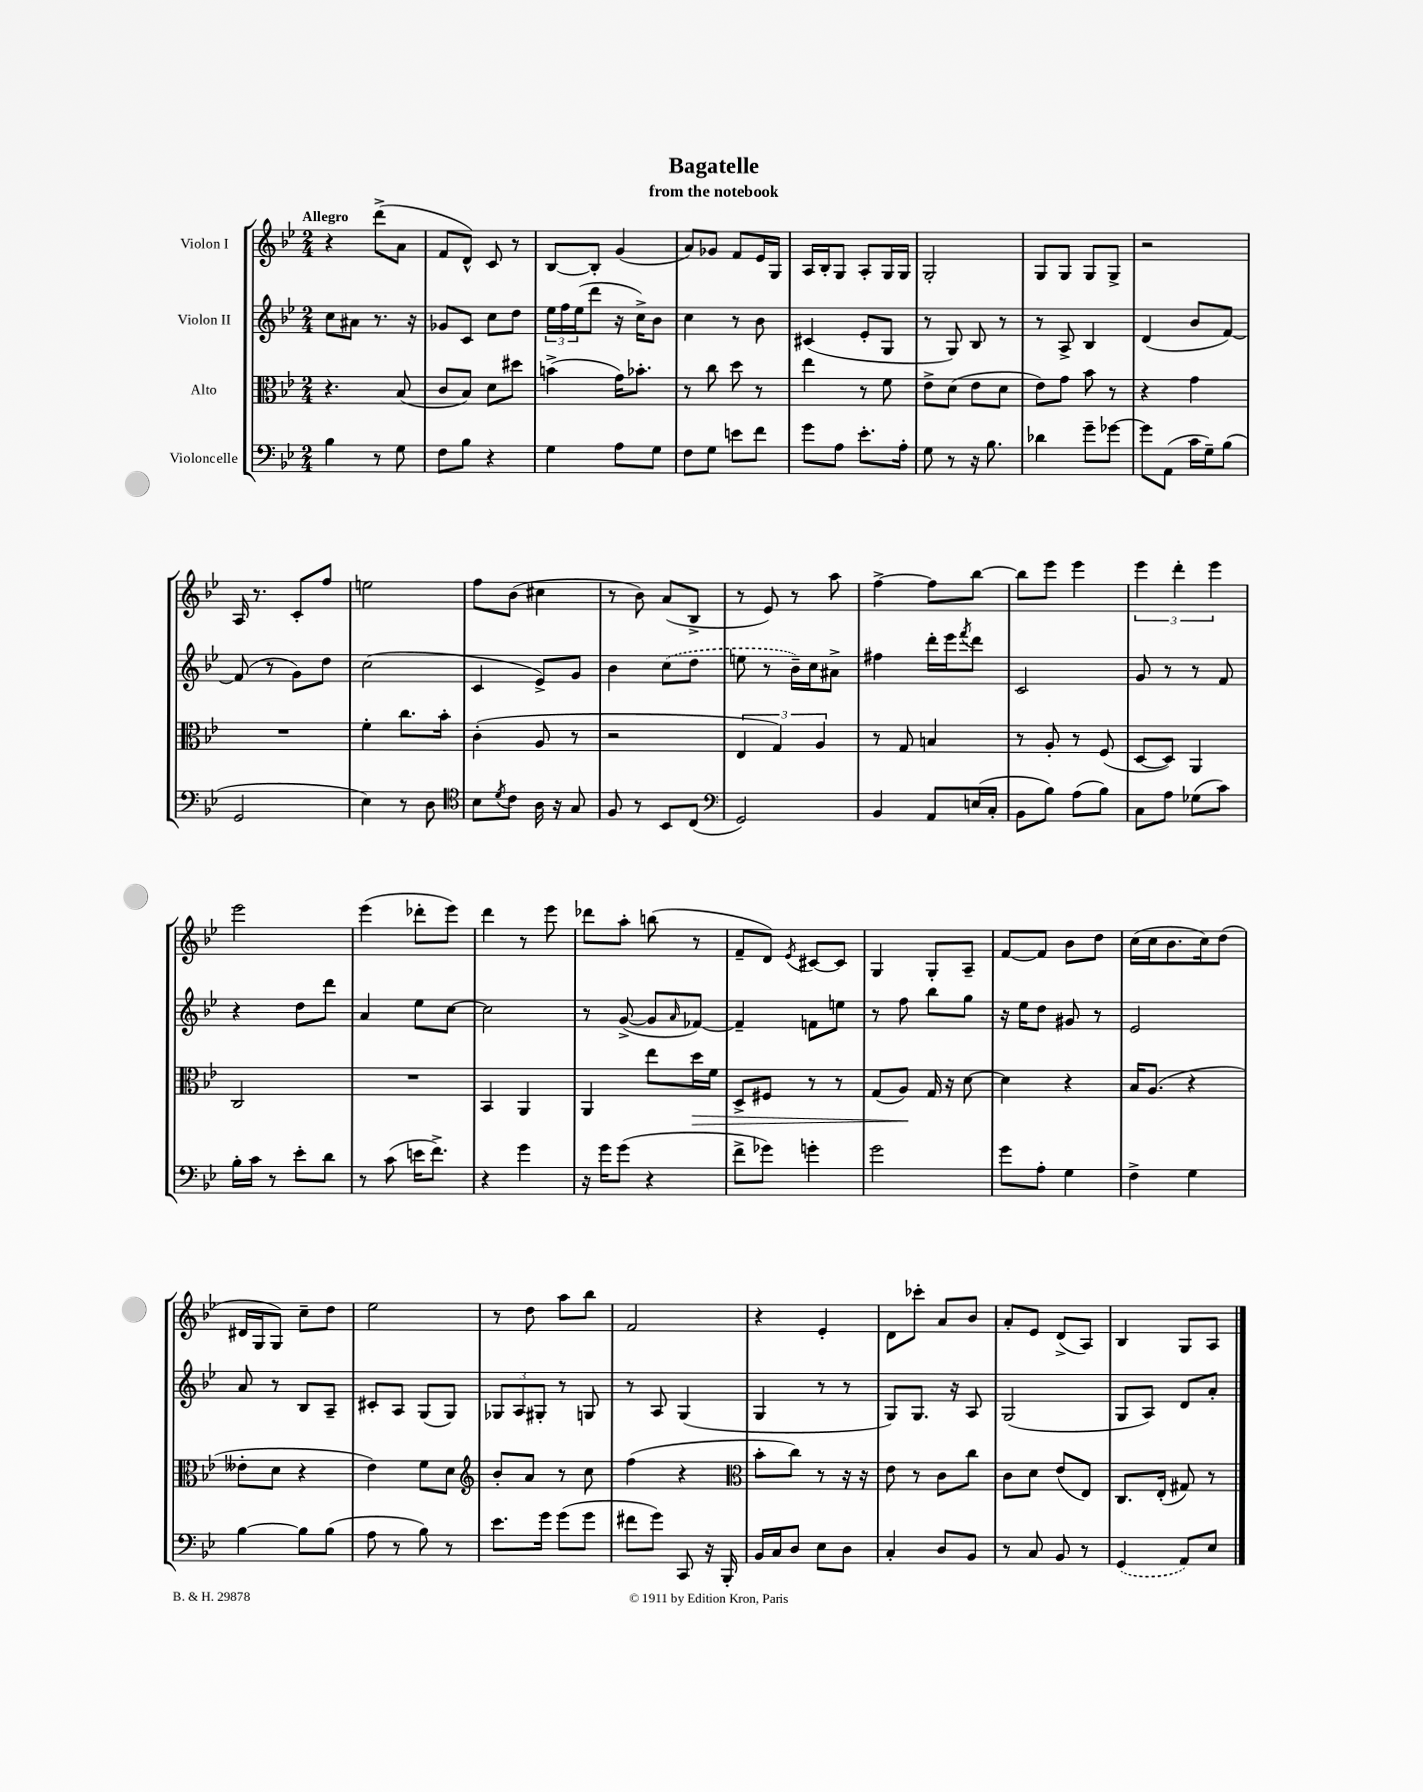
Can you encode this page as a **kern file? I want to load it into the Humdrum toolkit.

**kern	**kern	**kern	**kern
*staff4	*staff3	*staff2	*staff1
*clefF4	*clefC3	*clefG2	*clefG2
*k[b-e-]	*k[b-e-]	*k[b-e-]	*k[b-e-]
*M2/4	*M2/4	*M2/4	*M2/4
4B-	4.r	8cc	4r
.	.	8a#	.
8r	.	8.r	(8ddd^
8G	(8B-	.	8a
.	.	16r	.
=	=	=	=
8F	8c	8g-	8f
8B-	8B-)	8c	8d^^)
4r	8d	8cc	8c
.	8dd#	8dd	8r
=	=	=	=
4G	(4b^	24ee-	[8B-
.	.	24ff	.
.	.	(24ee-	.
.	.	8ddd	8B-']
8A	16g)	16r	(4g
.	8.b-'	16cc^)	.
8G	.	8b-	.
=	=	=	=
8F	8r	4cc	8a)
8G	8cc	.	8g-
8e	8dd	8r	8f
8f	8r	8b-	16e-
.	.	.	16G
=	=	=	=
8g	4ee-	(4c#	16A
.	.	.	16B-'
8A	.	.	8G
8.e-'	8r	8e-'	8A'
.	8f	8G	16G
16A'	.	.	16G
=	=	=	=
8G	8e-^	8r	2G'
8r	(8d	8G)	.
16r	8e-	8B-	.
8.B-	.	.	.
.	8d	8r	.
=	=	=	=
4d-	8e-)	8r	8G
.	8g	8A^	8G
8g~	8b-	4B-	8G
[8g-	8r	.	8G^
=	=	=	=
8g-]	4r	(4d	2r
(8AA	.	.	.
16c	4g	8b-	.
16G~)	.	.	.
(8B-	.	[8f)	.
=	=	=	=
2GG	2r	(8f]	16A
.	.	.	8.r
.	.	8r	.
.	.	8g)	8c'
.	.	8dd	8ff
=	=	=	=
4E-)	4f'	(2cc	2ee
8r	8.cc	.	.
8D	.	.	.
.	16b-'	.	.
=	=	=	=
*clefC4	*	*	*
8B-	(4c'	4c	8ff
8qd	.	.	.
8c	.	.	(8b-
16A	8A	8e-^)	4cc#
16r	.	.	.
8G	8r	8g	.
=	=	=	=
8F	2r	4b-	8r
8r	.	.	8b-)
8BB-	.	(8cc	(8a
(8C	.	8dd	8B-^
=	=	=	=
*clefF4	*	*	*
2GG)	6E-	8ee	8r
.	.	8r	8e-)
.	6G)	.	.
.	.	16b-~)	8r
.	.	16cc	.
.	6A	.	.
.	.	8a#^	8aa
=	=	=	=
4BB-	8r	4ff#	[4ff^
.	8G	.	.
8AA	4B	16ddd'	8ff]
.	.	16eee-	.
.	.	8qfff	.
(16E	.	8ddd	[8bb-
16C'	.	.	.
=	=	=	=
8BB-	8r	2c	8bb-]
8B-)	8A'	.	8eee-
(8A	8r	.	4eee-
8B-)	(8F	.	.
=	=	=	=
8C	[8D	8g	6eee-
8A	8D])	8r	.
.	.	.	6ddd'
(8G-	4AA	8r	.
.	.	.	6eee-
8c)	.	8f	.
=	=	=	=
16B-'	2C	4r	2eee-
16c	.	.	.
8r	.	.	.
8e-'	.	8dd	.
8d	.	8ddd	.
=	=	=	=
8r	2r	4a	(4eee-
(8c	.	.	.
16e	.	8ee-	8ddd-'
8.f^)	.	.	.
.	.	[8cc	8eee-)
=	=	=	=
4r	4BB-	2cc]	4ddd
4g	4AA	.	8r
.	.	.	8eee-
=	=	=	=
16r	4AA	8r	8ddd-
16g	.	.	.
(8g	.	([8g^	8aa'
4r	8ee-	8g]	(8bb
.	.	16qqa	.
.	16dd	[8f-)	8r
.	16f	.	.
=	=	=	=
8f^	8D^	4f-~]	8f~
8g-)	8F#	.	8d)
.	.	.	8qe-
4g'	8r	8f	[8c#
.	8r	8ee	8c#]
=	=	=	=
2g	(8G	8r	4G
.	8A)	8ff	.
.	16G	8bb-	8G'
.	16r	.	.
.	[8d	8gg	8A~
=	=	=	=
8g	4d]	16r	[8f
.	.	16ee-	.
8A'	.	8dd	8f]
4G	4r	8g#	8b-
.	.	8r	8dd
=	=	=	=
4F^	16B-	2e-	(16cc
.	(8.A	.	16cc
.	.	.	8.b-
4G	4r	.	.
.	.	.	16cc)
.	.	.	(8dd
=	=	=	=
[4B-	8e--'	8a	16d#
.	.	.	16G
.	8d	8r	8G)
8B-]	4r	8B-	8cc~
(8B-	.	8A~	8dd
=	=	=	=
8A	4e-)	8c#'	2ee-
8r	.	8A	.
8B-)	8f	(8G	.
8r	8d	8G)	.
=	=	=	=
*	*clefG2	*	*
8.e-	8b-'	12G-	8r
.	.	12A	.
.	8a	.	8dd
.	.	12G#'	.
16g	.	.	.
(8g	8r	8r	8aa
8g	8cc	8G	8bb-
=	=	=	=
8f#	(4ff	8r	2f
8g)	.	8A	.
8CC	4r	(4G	.
16r	.	.	.
16BBB-'	.	.	.
=	=	=	=
*	*clefC3	*	*
16BB-	8b-'	4G	4r
16C	.	.	.
8D	8cc)	.	.
8E-	8r	8r	4e-'
8D	16r	8r	.
.	16r	.	.
=	=	=	=
4C'	8e-	8G)	8d
.	8r	8.G	8ccc-'
8D	8c	.	8a
.	.	16r	.
8BB-	8cc	8A	8b-
=	=	=	=
8r	8c	(2G	8a'
8C	8d	.	8e-
8BB-	(8e-	.	(8d^
8r	8E-)	.	8A)
=	=	=	=
(4GG	8.C	8G	4B-
.	.	8A)	.
.	(16E-'	.	.
8AA)	8G#)	8d	8G
8E-	8r	8a'	8A
==	==	==	==
*-	*-	*-	*-
